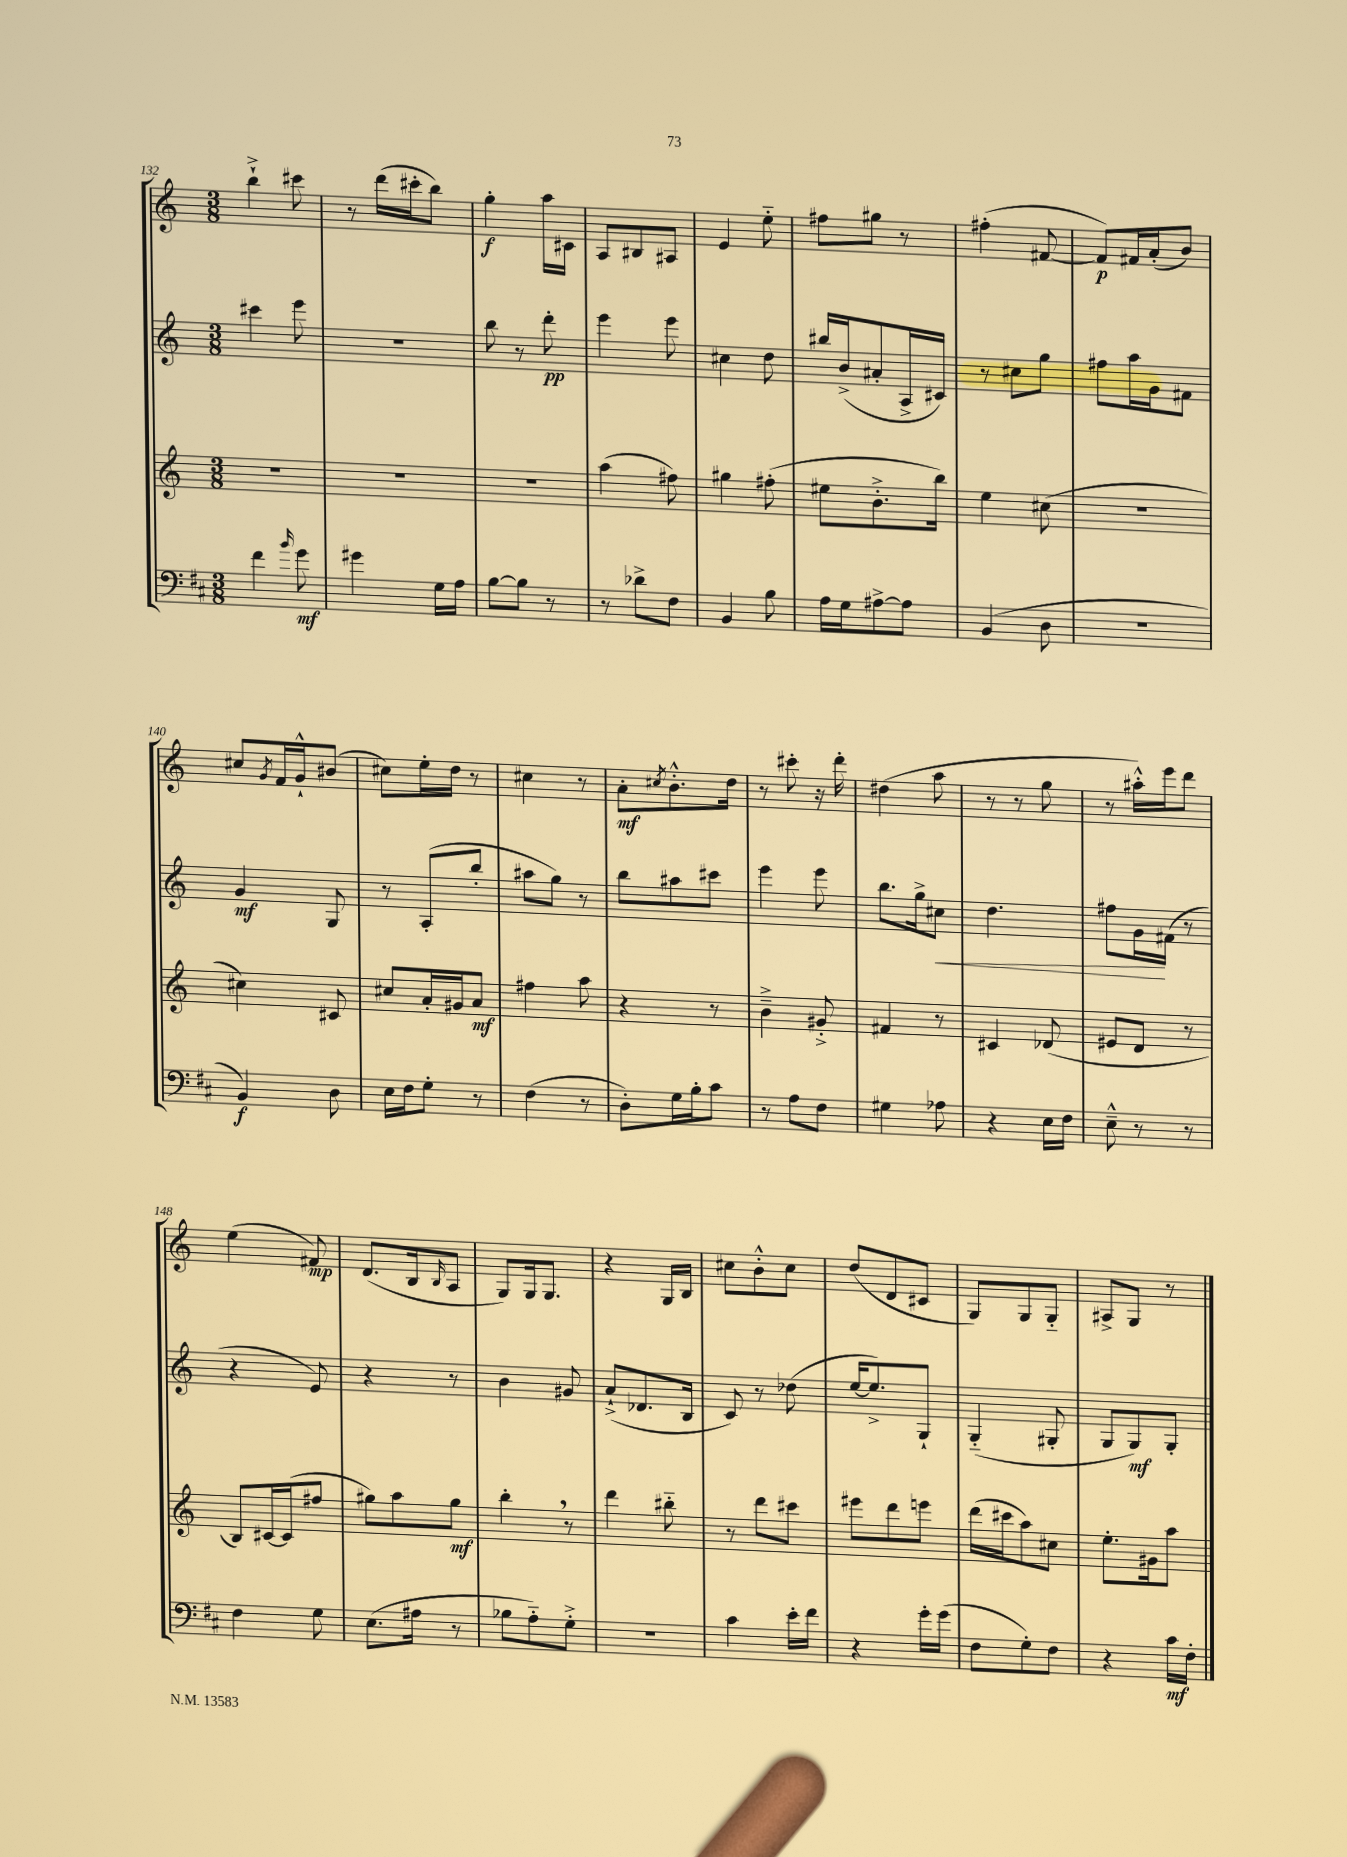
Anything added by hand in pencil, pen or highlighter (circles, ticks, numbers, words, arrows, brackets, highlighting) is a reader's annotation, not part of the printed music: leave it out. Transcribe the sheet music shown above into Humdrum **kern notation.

**kern	**kern	**kern	**kern
*staff4	*staff3	*staff2	*staff1
*clefF4	*clefG2	*clefG2	*clefG2
*k[f#c#]	*k[]	*k[]	*k[]
*M3/8	*M3/8	*M3/8	*M3/8
4f#	4.r	4ccc#	4bb`^
16qqb	.	.	.
8g	.	8eee	8ccc#
=	=	=	=
4g#	4.r	4.r	8r
.	.	.	(16ddd
.	.	.	16ccc#'
16G	.	.	8bb)
16A	.	.	.
=	=	=	=
[8B	4.r	8bb	4gg'
8B]	.	8r	.
8r	.	8ddd'	16aa
.	.	.	16c#
=	=	=	=
8r	(4aa	4eee	8A
8d-^	.	.	8B#
8F#	8ff#)	8eee	8A#
=	=	=	=
4BB	4gg#	4cc#	4e
8B	(8ff#'	8dd	8ee'~
=	=	=	=
16A	8ee#	16bb#	8ff#
16G	.	(16b^	.
[8A#^	8.b'^	8a#'	8gg#
8A#]	.	16A^	8r
.	16bb)	16c#)	.
=	=	=	=
(4BB	4ee	8r	(4ff#'
.	.	8cc#	.
8D	(8cc#	8gg	[8f#
=	=	=	=
4.r	4.r	8ff#	8f#])
.	.	16aa	16f#
.	.	16g	(16a'
.	.	8f#	8b)
=	=	=	=
4BB)	4cc#)	4g	8cc#
.	.	.	8qg
.	.	.	16f
.	.	.	16g`^^
8D	8c#	8G	(8b#
=	=	=	=
16E	8cc#	8r	8cc#)
16F#	.	.	.
8G'	16a'	(8A'	16ee'
.	16g#	.	16dd
8r	8a	8bb'	8r
=	=	=	=
(4F#	4ff#	8aa#	4cc#
.	.	8gg)	.
8r	8aa	8r	8r
=	=	=	=
8D')	4r	8bb	8a'
.	.	.	8qcc#
16G	.	8aa#	8.b'^^
16B'	.	.	.
8c#	8r	8ccc#	.
.	.	.	16dd
=	=	=	=
8r	4b~^	4eee	8r
8A	.	.	8ccc#'
8F#	8g#'^	8eee	16r
.	.	.	16ddd'
=	=	=	=
4G#	4f#	8.bb	(4dd#
.	.	16gg^	.
8A-	8r	8cc#	8aa
=	=	=	=
4r	4c#	4.dd	8r
.	.	.	8r
16E	(8d-	.	8gg
16F#	.	.	.
=	=	=	=
8E~^^	8e#	8ff#	8r
8r	8d	16g	16aa#'^^)
.	.	(16f#	16eee
8r	8r	8r	8ddd
=	=	=	=
4F#	8B)	4r	(4ee
.	[16c#	.	.
.	(16c#]	.	.
8G	8ff#	8e)	8f#)
=	=	=	=
(8.E	8gg#)	4r	(8.d
.	8aa	.	.
16A#	.	.	16B
.	.	.	16qqB
8r	8gg#	8r	8A
=	=	=	=
8B-	4bb'	4b	8G)
8A'~)	.	.	16G
.	.	.	8.G
8G'^	8r	8g#	.
=	=	=	=
4.r	4ddd	(8a`^	4r
.	.	8.d-	.
.	8bb#'~	.	16G
.	.	16B	16B
=	=	=	=
4c#	8r	8c)	8cc#
.	8ddd	8r	8b'^^
16e'	8ccc#	(8dd-	8cc#
16f#	.	.	.
=	=	=	=
4r	8eee#	[16ee	(8dd
.	.	8.ee^])	.
.	8ddd	.	8d
16g'	8eee	8G`	8c#
(16g	.	.	.
=	=	=	=
8F#	(16ddd	(4G'~	8G)
.	16ccc#	.	.
8G')	8aa)	.	8G
8F#	8cc#	8G#'	8G'~
=	=	=	=
4r	8.ee'	8G	8A#^
.	.	8G)	8G
.	16g#	.	.
16c#	8aa	8G'	8r
16F#'	.	.	.
==	==	==	==
*-	*-	*-	*-
